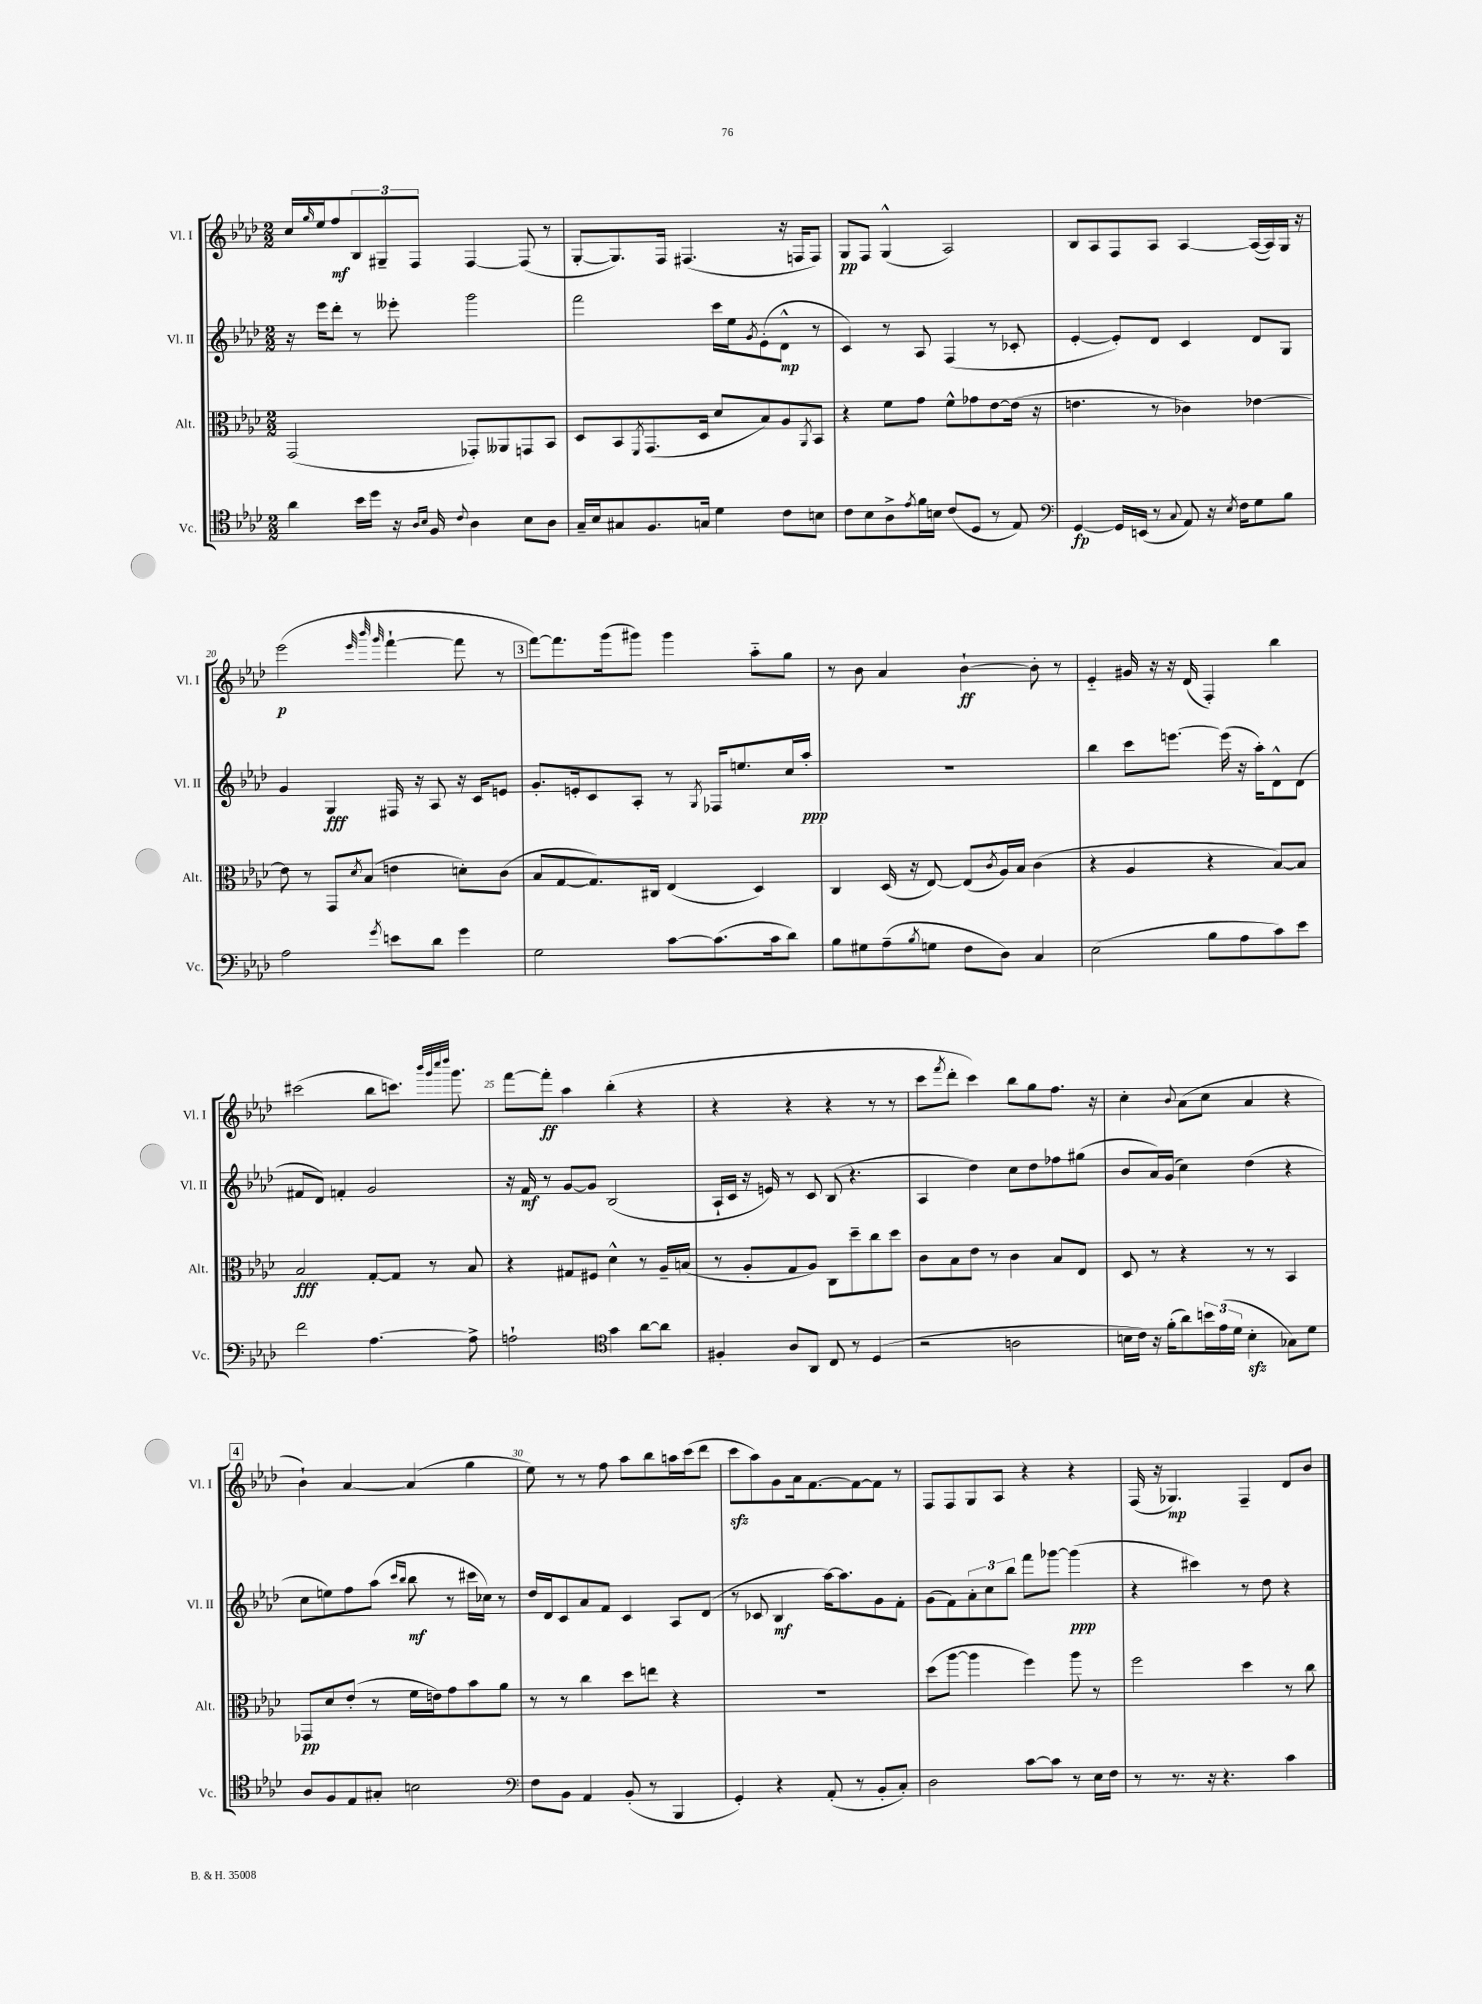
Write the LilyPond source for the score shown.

<<
\new StaffGroup <<
\new Staff = "s0" \with { instrumentName = "Vl. I" shortInstrumentName = "Vl. I" } {
    \clef treble \key aes \major \numericTimeSignature \time 2/2
    c''16 \grace { g''16 } ees''16 f''8\mf \tuplet 3/2 { bes8 gis8-- f8 } f4~ f8( r8 |
    g8~-. g8.) f16 fis4.( r16 f16 f8) |
    g8\pp f8 g4-^( aes2) |
    bes8 aes8 f8 aes8 aes4~ aes16~( aes16) g16 r16 |
    ees'''2\p( \grace { ees'''32 bes'''32 g'''32 } f'''4~-! f'''8 r8 |
    \mark \markup { \box "3" } f'''8~) f'''8. g'''16( gis'''8) gis'''4 aes''8-_ g''8 |
    r8 bes'8 aes'4 bes'4~-!\ff bes'8-. r8 |
    ees'4-_ gis'16 r16 r16 des'16( f4-.) bes''4 |
    cis'''2( bes''8 c'''8.) \grace { bes'''32 g'''32 c''''32 des''''32 } g'''8. |
    f'''8~ f'''8-.\ff aes''4 bes''4-.( r4 |
    r4 r4 r4 r8 r8 |
    c'''8 \acciaccatura { f'''8 } des'''8-. c'''4) bes''8 g''8 f''8. r16 |
    c''4-. \appoggiatura { bes'8 } aes'8( c''8 aes'4 r4 |
    \mark \markup { \box "4" } bes'4-!) aes'4~ aes'4( g''4 |
    ees''8) r8 r8 f''8 aes''8 bes''8 a''16 c'''16( des'''8 |
    c'''8\sfz aes''8) g'8 aes'16 f'8.~ f'8~ f'8 r8 |
    f8 f8 g8 aes8 r4 r4 |
    f16( r16 ges4.\mp) f4-- des'8 bes'8 \bar "|." |
}
\new Staff = "s1" \with { instrumentName = "Vl. II" shortInstrumentName = "Vl. II" } {
    \clef treble \key aes \major \numericTimeSignature \time 2/2
    r16 ees'''16 des'''8-. r8 eeses'''8-. g'''2 |
    f'''2 c'''16 ees''16 \acciaccatura { g'8 } ees'8-.( des'8-^\mp r8 |
    c'4) r8 aes8 f4( r8 ces'8-. |
    ees'4~-. ees'8-.) des'8 c'4 des'8 g8 |
    g'4 g4\fff fis16 r16 aes8 r16 c'16 e'8 |
    \mark \markup { \box "3" } g'8.-. e'16-. c'8 aes8-. r8 \acciaccatura { g8 } fes16 e''8. c''16 aes''16-.\ppp |
    R1 |
    bes''4 c'''8 e'''8.~ e'''16( r16 aes''16-.) des'8-^ des'8( |
    fis'8 des'8) f'4-. g'2 |
    r16 f'16\mf r8 g'8~ g'8 bes2( |
    aes16-! c'16 r16 e'16) r8 c'8 bes8( r4. |
    aes4 des''4) c''8 des''8 fes''8 gis''8( |
    bes'8 aes'16) g'16( c''4) des''4( r4 |
    \mark \markup { \box "4" } c''8 e''8) f''8 aes''8( \grace { c'''16 bes''16 } bes''8\mf r8 cis'''16 ces''16) r8 |
    des''16 des'16 c'8 aes'8 f'8 c'4 aes8 des'8( |
    r8 ces'8 bes4\mf aes''16~) aes''8. g'8 f'8-. |
    g'8( f'8) \tuplet 3/2 { aes'8-. c''8 bes''8 } f'''8 ges'''8~ ges'''4\ppp( |
    r4 cis'''4) r8 des''8 r4 \bar "|." |
}
\new Staff = "s2" \with { instrumentName = "Alt." shortInstrumentName = "Alt." } {
    \clef alto \key aes \major \numericTimeSignature \time 2/2
    g,2( ges,8-.) aeses,8 g,8 bes,8 |
    des8 bes,8 \acciaccatura { f,8 } g,8.( des16 des'8 bes8) aes8 \acciaccatura { aes,8 } bes,8 |
    r4 f'8 g'8 f'8-^ ges'8 ees'8~ ees'16( r16 |
    e'4. r8 ces'4) ees'4~ |
    ees'8 r8 g,8 \acciaccatura { des'8 } bes8( e'4 d'8-.) c'8( |
    \mark \markup { \box "3" } bes8 g8~ g8.) cis16 ees4( des4) |
    c4 des16( r16 ees8~) ees8( \acciaccatura { c'8 } aes16) bes16 c'4( |
    r4 aes4 r4 bes8~) bes8 |
    bes2\fff g8~-. g8 r8 bes8 |
    r4 gis8 fis8 des'4-^ r8 aes16-- b16( |
    r8 aes8-. g8 aes8) c8 des''8-- c''8 des''8 |
    c'8 bes8 ees'8 r8 c'4 bes8 ees8 |
    des8 r8 r4 r8 r8 bes,4 |
    \mark \markup { \box "4" } ges,8\pp des'8 ees'8-.( r8 f'16 e'16) g'8 bes'8 aes'8 |
    r8 r8 c''4 des''8 e''8 r4 |
    R1 |
    des''8( aes''8~ aes''4 f''4) aes''8 r8 |
    f''2 des''4 r8 c''8 \bar "|." |
}
\new Staff = "s3" \with { instrumentName = "Vc." shortInstrumentName = "Vc." } {
    \clef tenor \key aes \major \numericTimeSignature \time 2/2
    aes'4 bes'16 des''16 r16 \grace { aes16 bes16 } f16 \appoggiatura { c'8 } aes4 bes8 aes8 |
    g16-- bes16 gis8 f8. g16 des'4 c'8 b8 |
    c'8 bes8 aes8-> \acciaccatura { ees'8 } f'16 b16 c'8( des8 r8 ees8) |
    \clef bass g,4~\fp g,16 e,16( r8 \appoggiatura { c8 } aes,8) r16 \acciaccatura { ees8 } f16 g8 bes8 |
    aes2 \acciaccatura { g'8 } e'8 des'8 g'4 |
    \mark \markup { \box "3" } g2 c'8~ c'8.( c'16 des'8) |
    bes8 gis8 aes8--( \acciaccatura { bes8 } g8 f8 des8) c4 |
    ees2( bes8 aes8 c'8) ees'8 |
    f'2 aes4.~ aes8-> |
    a2-! \clef tenor g'4 aes'8~ aes'8 |
    fis4-. aes8 aes,8 c8 r8 des4( |
    r2 a2 |
    b16 c'16) r16 f'16-.( aes'8) \tuplet 3/2 { b'16 ees'16( des'16 } b4-.\sfz ges8) des'8 |
    \mark \markup { \box "4" } aes8 f8 ees8 gis8-. b2 |
    \clef bass f8 bes,8 aes,4 bes,8-.( r8 bes,,4 |
    g,4-.) r4 aes,8-.( r8 bes,8-. c8-.) |
    des2 c'8~ c'8 r8 ees16 f16 |
    r8 r8. r16 r4. c'4 \bar "|." |
}
>>
>>
\layout { \context { \Score currentBarNumber = #16 \override BarNumber.break-visibility = ##(#f #t #t) barNumberVisibility = #(every-nth-bar-number-visible 5) } }
